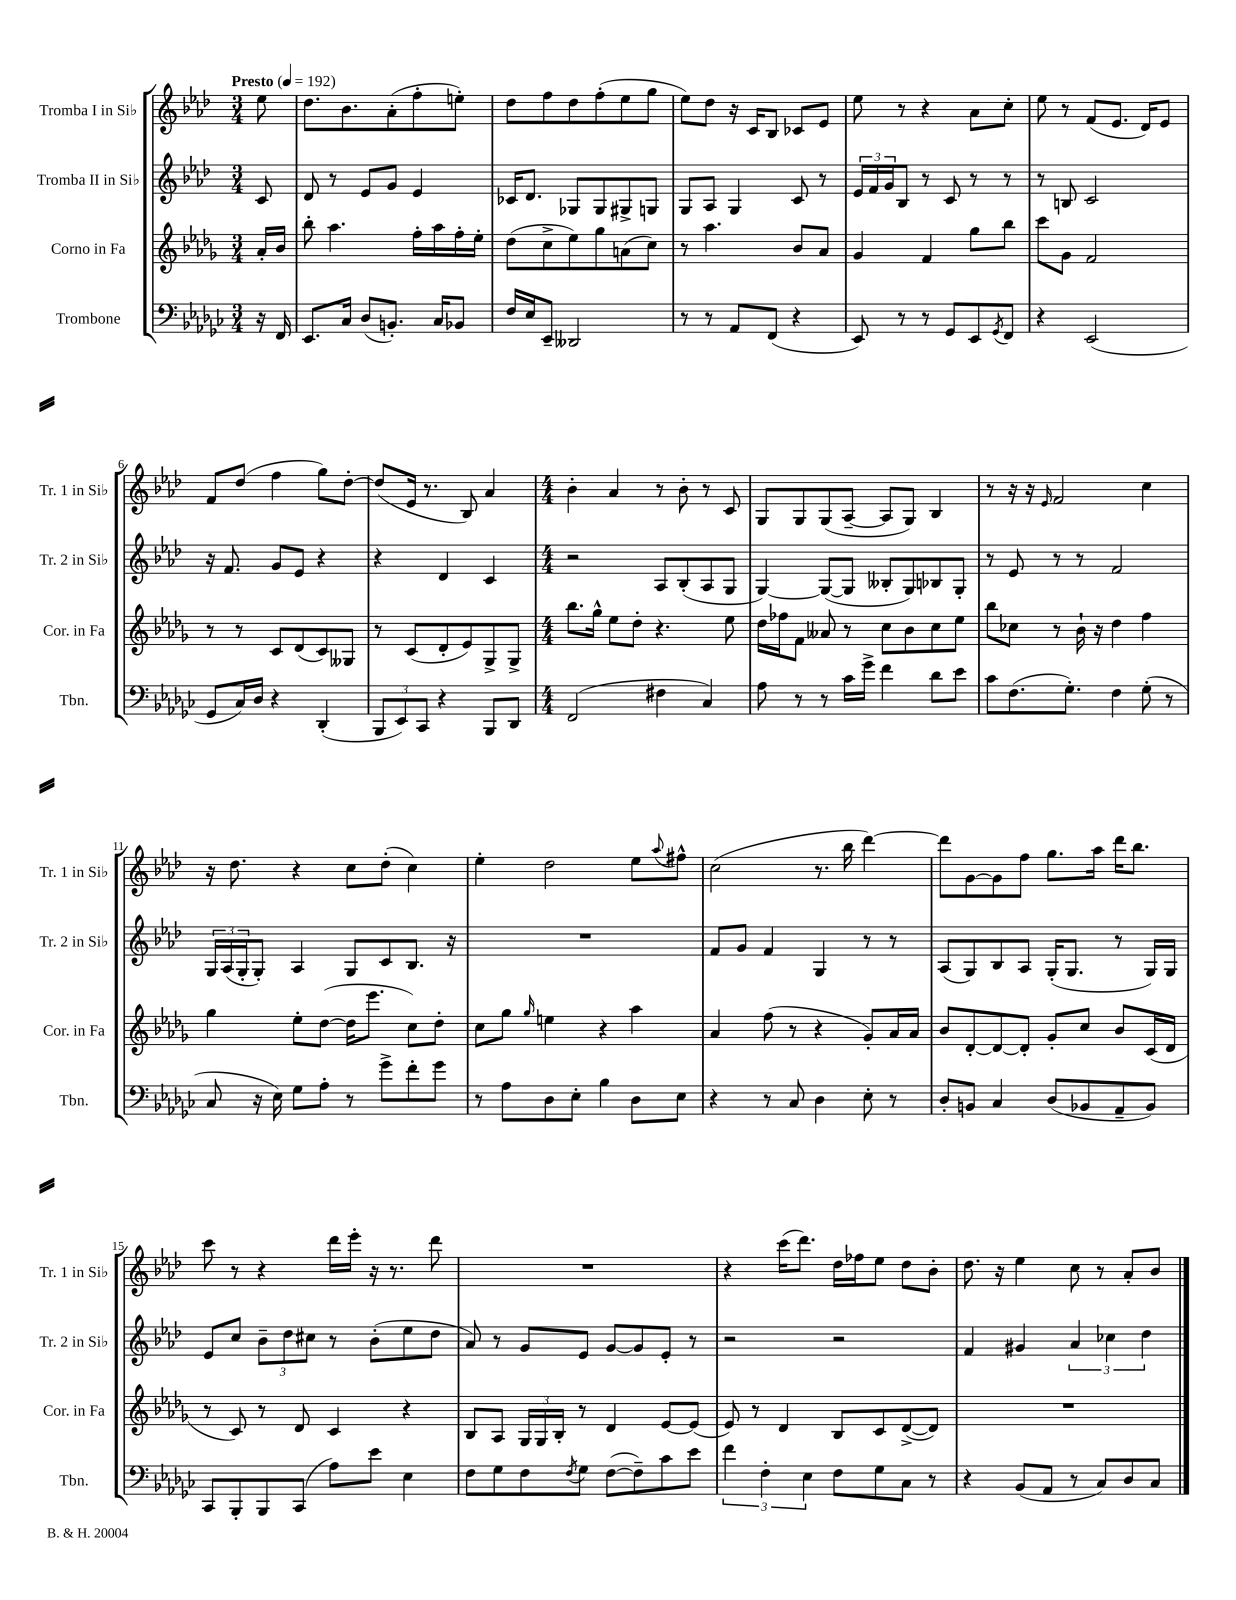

**kern	**kern	**kern	**kern
*part4	*part3	*part2	*part1
*staff4	*staff3	*staff2	*staff1
*I"Trombone	*I"Corno in Fa	*I"Tromba II in Si♭	*I"Tromba I in Si♭
*I'Tbn.	*I'Cor. in Fa	*I'Tr. 2 in Si♭	*I'Tr. 1 in Si♭
*clefF4	*clefG2	*clefG2	*clefG2
*k[b-e-a-d-g-c-]	*k[b-e-a-d-g-]	*k[b-e-a-d-]	*k[b-e-a-d-]
*M3/4	*M3/4	*M3/4	*M3/4
*MM192	*MM192	*MM192	*MM192
=	=	=	=
!	!	!	!LO:TX:a:B:t=Presto
16r	16a-'/LL	8c/	8ee-\
16FF/	16b-/JJ	.	.
=1	=1	=1	=1
8.EE-/L	8bb-'\	8d-/	8.dd-\L
.	4.aa-\	8r	.
16C-/Jk	.	.	8.b-\
(8D-/L	.	8e-/L	.
8.BBn'/J)	.	8g/J	(8a-'\
.	16ff'\LL	4e-/	8ff'\
16C-/KL	16aa-\	.	.
8BB-X/J	16ff'\	.	8een'\J)
.	16ee-'\JJ	.	.
=2	=2	=2	=2
16F/LL	(8dd-\L	16c-X/KL	8dd-\L
16E-/J	.	8.d-/J	.
8EE-~/J	8cc^\	.	8ff\
2DD--X/	8ee-\)	8G-X/L	8dd-\
.	8gg-\	8G-/	(8ff'\
.	(8an\	8G#X^/	8ee-\
.	8cc\J)	8Gn/J	8gg\J
=3	=3	=3	=3
8r	8r	8G/L	8ee-\L)
8r	4.aa-\	8A-/J	8dd-\J
8AA-/L	.	4G/	16r
.	.	.	16c/KL
(8FF/J	.	.	8B-/J
4r	8b-/L	8c/	8c-X/L
.	8a-/J	8r	8e-/J
=4	=4	=4	=4
8EE-/)	4g-/	24e-/LL	8ee-\
.	.	24f/	.
.	.	24g/J	.
8r	.	8B-/J	8r
8r	4f/	8r	4r
8GG-/L	.	8c/	.
8EE-/	8gg-\L	8r	8a-\L
8qGG-/	.	.	.
8FF/J	8bb-\J	8r	8cc'\J
=5	=5	=5	=5
4r	8ccc\L	8r	8ee-\
.	8g-\J	8Bn/	8r
(2EE-/	2f/	2c/	(8f/L
.	.	.	8.e-/J
.	.	.	16d-/KL)
.	.	.	8e-/J
!!LO:LB:g=z
=6	=6	=6	=6
8GG-/L	8r	16r	8f/L
.	.	8.f/	.
16C-/L)	8r	.	(8dd-/J
16D-/JJ	.	.	.
4r	8c/L	8g/L	4ff\
.	(8d-/	8e-/J	.
(4DD-'/	8c/)	4r	8gg\L)
.	8G--X/J	.	[8dd-'\J
=7	=7	=7	=7
12BBB-/L	8r	4r	(8dd-/L]
12EE-/)	.	.	.
.	(8c/L	.	16e-/Jk
12CC-/J	.	.	.
.	.	.	8.r
4r	8d-'/	4d-/	.
.	8e-/)	.	8B-/)
8BBB-/L	8G-^/	4c/	4a-/
8DD-/J	8G-^/J	.	.
=8	=8	=8	=8
*M4/4	*M4/4	*M4/4	*M4/4
(2FF/	8.bb-\L	2r	4b-'\
.	16gg-^^\Jk	.	.
.	8ee-\L	.	4a-/
.	8dd-'\J	.	.
4F#X\	4.r	8A-/L	8r
.	.	(8B-'/	8b-'\
4C-/)	.	8A-/	8r
.	8ee-\	8G/J	8c/
=9	=9	=9	=9
8A-\	16dd-\LL	[4G/)	8G/L
.	16ff-X\J	.	.
8r	8f\J	.	8G/
8r	8a--X/	(8G/L_	(8G/
16c-\LL	8r	8G/J]	[8A-~/J
16g-^\JJ	.	.	.
4f\	8cc\L	8B--X'/L	8A-/L]
.	8b-\	8G/)	8G/J)
8d-\L	8cc\	8B-X/	4B-/
8e-\J	8ee-\J	8G'/J	.
=10	=10	=10	=10
8c-\L	8bb-\L	8r	8r
(8.F\	8cc-X\J	8e-/	16r
.	.	.	16r
.	.	.	16qqe-/
.	8r	8r	2f/
8.G-'\J)	.	.	.
.	16b-`\	8r	.
.	16r	.	.
4F\	4dd-\	2f/	.
(8G-'\	4ff\	.	4cc\
8r	.	.	.
!!LO:LB:g=z
=11	=11	=11	=11
8C-/	4gg-\	24G/LL	16r
.	.	(24A-/	.
.	.	.	8.dd-\
.	.	24G'/J	.
16r	.	8G'/J)	.
16E-\)	.	.	.
8G-\L	8ee-'\L	4A-/	4r
8A-'\J	([8dd-\J	.	.
8r	16dd-\KL]	8G/L	8cc\L
.	8.eee-\J	.	.
8g-^\L	.	8c/	(8dd-'\J
8f'\	8cc\L)	8.B-/J	4cc\)
8g-\J	8dd-'\J	.	.
.	.	16r	.
=12	=12	=12	=12
8r	8cc\L	1r	4ee-'\
8A-\L	8gg-\J	.	.
.	16qqgg-/	.	.
8D-\	4een\	.	2dd-\
8E-'\J	.	.	.
4B-\	4r	.	.
8D-\L	4aa-\	.	8ee-\L
.	.	.	8qqaa-/
8E-\J	.	.	8ff#X^^\J
=13	=13	=13	=13
4r	4a-/	8f/L	(2cc\
.	.	8g/J	.
8r	(8ff\	4f/	.
8C-/	8r	.	.
4D-\	4r	4G/	8.r
.	.	.	16bb-\
8E-'\	8g-'/L)	8r	[4ddd-\)
8r	16a-/L	8r	.
.	16a-/JJ	.	.
=14	=14	=14	=14
8D-'/L	8b-/L	(8A-/L	8ddd-\L]
8BBn/J	[8d-'/	8G/)	[8g\
4C-/	8d-/_	8B-/	8g\]
.	8d-'/J]	8A-/J	8ff\J
(8D-/L	8g-'/L	(16G'/KL	8.gg\L
.	.	8.G/J	.
8BB-X/	8cc/J	.	.
.	.	.	16aa-\Jk
8AA-~/	8b-/L	8r	16ddd-\KL
.	.	.	8.bb-\J
8BB-/J)	(16c/L	16G/LL)	.
.	16d-/JJ	16G/JJ	.
!!LO:LB:g=z
=15	=15	=15	=15
8CC-/L	8r	8e-/L	8ccc\
8BBB-'/	8c/)	8cc/J	8r
8BBB-/	8r	12b-~\L	4r
.	.	12dd-\	.
(8CC-/J	8d-/	.	.
.	.	12cc#X\J	.
8A-\L)	4c/	8r	16ddd-\LL
.	.	.	16eee-'\JJ
8e-\J	.	(8b-'\L	16r
.	.	.	8.r
4E-\	4r	8ee-\	.
.	.	8dd-\J	8ddd-\
=16	=16	=16	=16
8F\L	8B-/L	8a-/)	1r
8G-\	8A-/J	8r	.
8F\	24G-/LL	8g/L	.
.	24G-/	.	.
.	24B-'/JJ	.	.
8qF/	.	.	.
8G-\J	8r	8e-/J	.
([8F\L	4d-/	[8g/L	.
8F~\])	.	8g/]	.
8c-\	[8e-/L	8e-'/J	.
8e-\J	(8e-/J]	8r	.
=17	=17	=17	=17
6f\	8e-/)	2r	4r
.	8r	.	.
6F'\	.	.	.
.	4d-/	.	(16ccc\KL
.	.	.	8.ddd-\J)
6E-\	.	.	.
8F\L	8B-/L	2r	16dd-\LL
.	.	.	16ff-X\J
8G-\	8c/	.	8ee-\J
8C-\J	([8d-^/	.	8dd-\L
8r	8d-/J])	.	8b-'\J
=18	=18	=18	=18
4r	1r	4f/	8.dd-\
.	.	.	16r
(8BB-/L	.	4g#X/	4ee-\
8AA-/J	.	.	.
8r	.	6a-/	8cc\
8C-/L)	.	.	8r
.	.	6cc-X\	.
8D-/	.	.	8a-'/L
.	.	6dd-\	.
8C-/J	.	.	8b-/J
==	==	==	==
*-	*-	*-	*-
